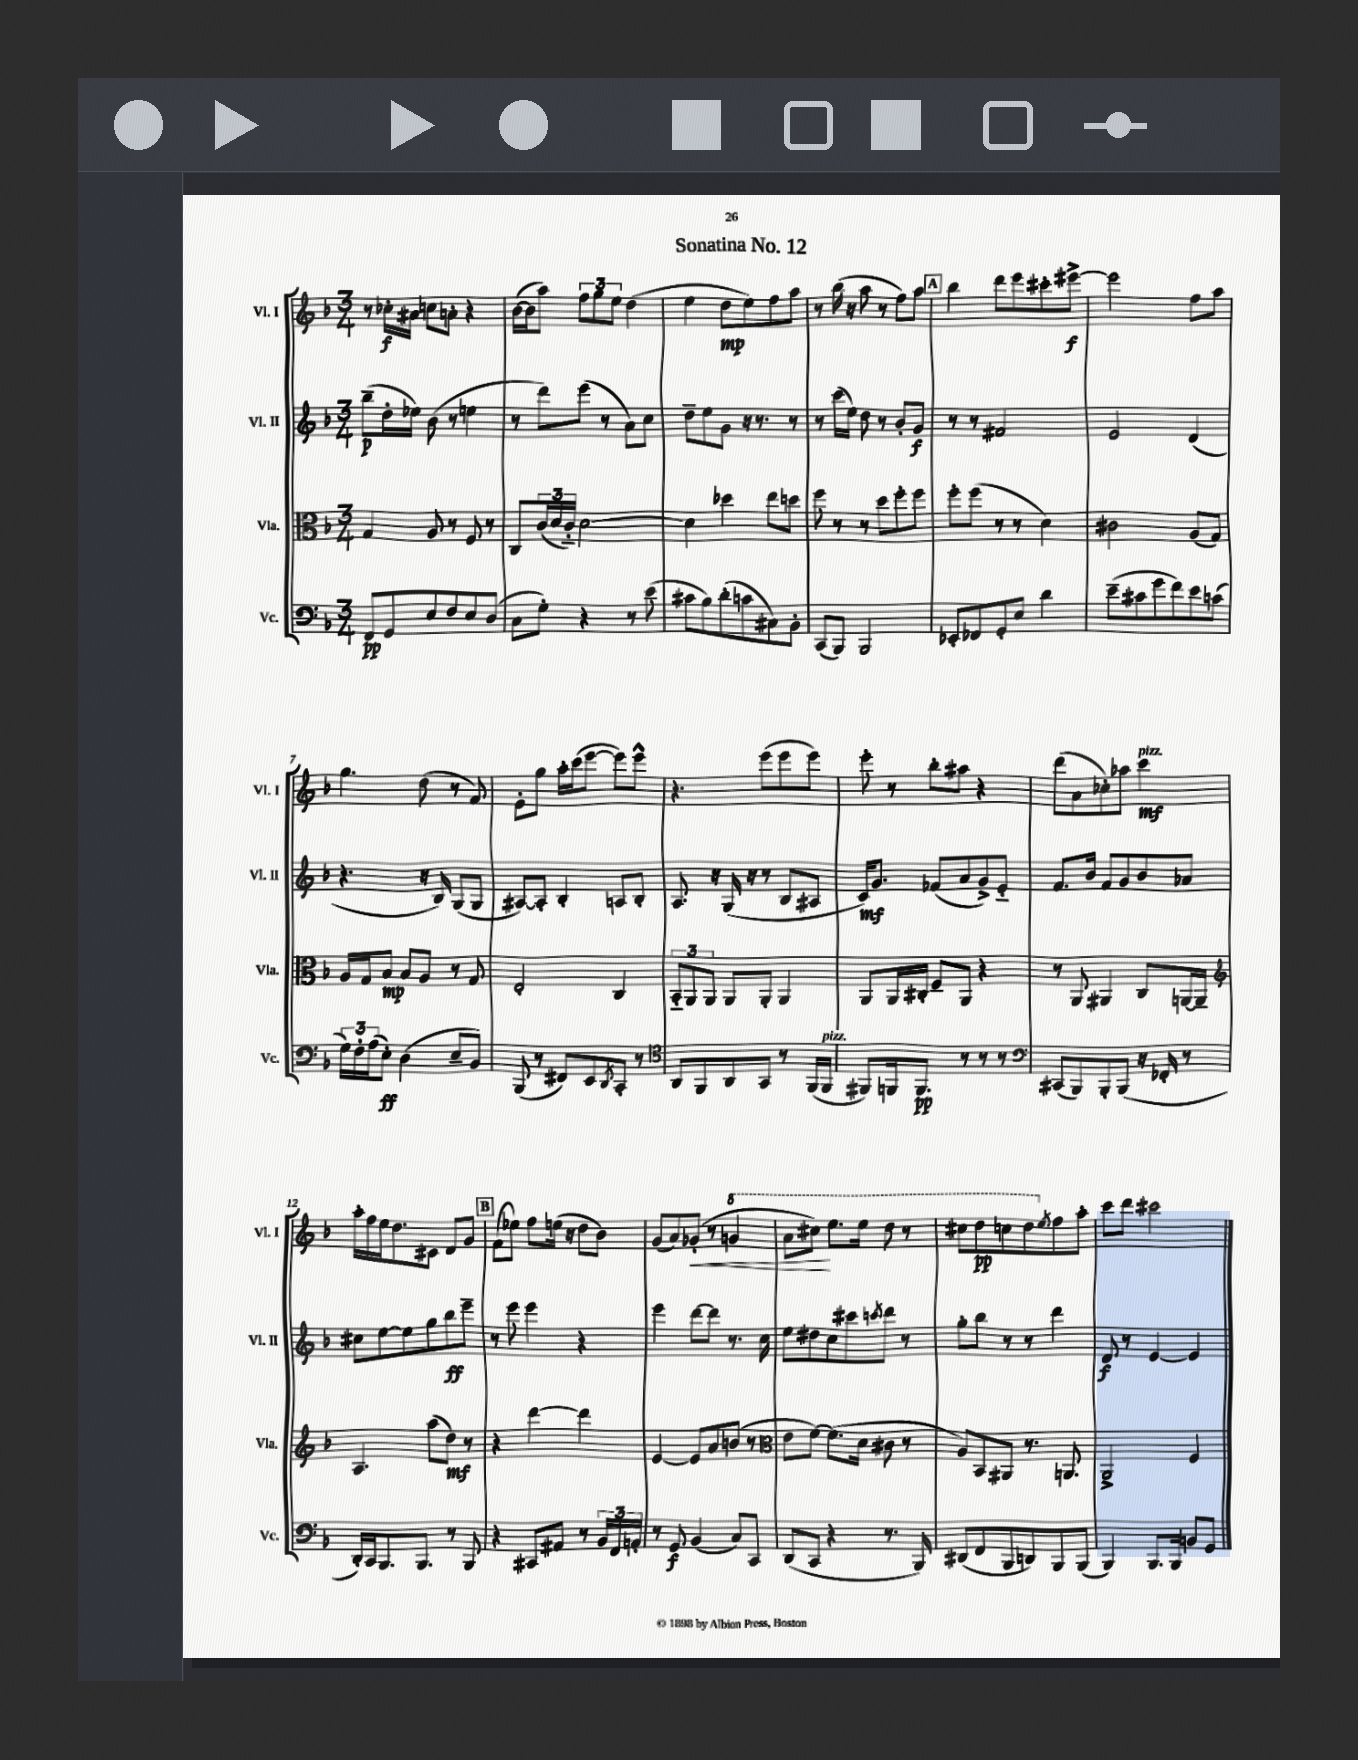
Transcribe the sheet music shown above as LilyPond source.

\header { title = "Sonatina No. 12" }
<<
\new StaffGroup <<
\new Staff = "s0" \with { instrumentName = "Vl. I" shortInstrumentName = "Vl. I" } {
    \clef treble \key f \major \numericTimeSignature \time 3/4
    r8 ces''16-.\f ais'16 c''8 a'8-. r4 |
    bes'16~( bes'16 a''8) \tuplet 3/2 { f''8 g''8 e''8 } d''4( |
    e''4 d''8\mp e''8) f''8 a''8 |
    r8 bes''16( r16 a''8 r8 f''8) a''8 |
    \mark \markup { \box "A" } bes''4 d'''8 e'''8 cis'''8-. eis'''8~->\f |
    eis'''2 f''8 a''8 |
    g''4. d''8( r8 f'8) |
    e'8-. g''8 a''16-. c'''16( e'''8~ e'''8) e'''8-^ |
    r4. e'''8( e'''8 e'''8) |
    e'''8-. r8 bes''8-. ais''8 r4 |
    d'''8( a'8 ces''8-.) aes''8 c'''4\mf^\markup { \italic "pizz." } |
    a''16-. f''16 e''16 d''8. cis'8 d'8 g'8 |
    \mark \markup { \box "B" } f'8( ees''8) f''8 e''16( r16 d''8 bes'8) |
    g'8( a'8) ges'8-.\<( r8 \ottava #1 g''!4 |
    a''8 cis'''8\!) e'''8. e'''16 d'''8 r8 |
    cis'''8 d'''8\pp c'''8 d'''8 \ottava #0 \acciaccatura { e''8 } f''8 a''8-. |
    c'''8 d'''8 cis'''2 \bar "|." |
}
\new Staff = "s1" \with { instrumentName = "Vl. II" shortInstrumentName = "Vl. II" } {
    \clef treble \key f \major \numericTimeSignature \time 3/4
    bes''8--\p( d''16-. ees''16) bes'8( r8 e''4 |
    r8 d'''8) e'''8( r8 a'8) c''8 |
    d''8-- e''8 g'8 r16 r8. r8 |
    r8 c'''16( e''16) d''8 r8 bes'8-. g'8\f |
    \mark \markup { \box "A" } r8 r8 fis'2 |
    e'2 d'4( |
    r4. r16 bes16) g8( g8 |
    ais8~) ais8-. bes4-. a8 bes8-. |
    a8. r16 g16( r16 r8 bes8 ais8 |
    c'16\mf) g'8. fes'8( a'8 g'8->) e'8-_ |
    f'8. bes'16 f'8 g'8 bes'8 aes'8 |
    cis''8 e''8~ e''8 g''8 bes''8\ff e'''8-- |
    \mark \markup { \box "B" } r8 e'''8 e'''4 r4 |
    e'''4 d'''8~ d'''8 r8. c''16 |
    e''8 dis''8 c''8 cis'''8 \acciaccatura { c'''8 } d'''8 r8 |
    g''8-. bes''8 r8 r8 d'''4 |
    d'8\f r8 e'4~ e'4 \bar "|." |
}
\new Staff = "s2" \with { instrumentName = "Vla." shortInstrumentName = "Vla." } {
    \clef alto \key f \major \numericTimeSignature \time 3/4
    g4 a8 r8 f8 r8 |
    c8 \tuplet 3/2 { c'16( d'16 c'16-_) } d'2~ |
    d'4 des''4 e''8 d''8 |
    f''8 r8 r8 d''8 f''8-. f''8 |
    \mark \markup { \box "A" } f''8-. f''8( r8 r8 d'4) |
    cis'2 a8( g8) |
    a16 g16 bes8\mp bes8 a8 r8 g8 |
    e2-. c4 |
    \tuplet 3/2 { bes,8-_ a,8 a,8 } a,8 a,8-. a,4 |
    a,8 a,16 cis16-. f8-- a,8 r4 |
    r8 a,8 ais,4 c8 a,16~ a,16-- |
    \clef treble a4. a''8( d''8\mf) r8 |
    \mark \markup { \box "B" } r4 d'''4~ d'''4 |
    e'4~ e'8 a'8 b'8( r8 |
    \clef alto e'8 f'8~) f'8.( d'16 cis'8 r8 |
    a8) bes,8 ais,8 r8. a,8. |
    a,2-> f4 \bar "|." |
}
\new Staff = "s3" \with { instrumentName = "Vc." shortInstrumentName = "Vc." } {
    \clef bass \key f \major \numericTimeSignature \time 3/4
    f,8\pp g,8 e8 f8 e8 d8( |
    c8 g8-.) r4 r8 e'8( |
    cis'8 bes8) d'8-.( c'8 cis8) bes,8-. |
    c,8( bes,,8) bes,,2 |
    \mark \markup { \box "A" } ees,8-. fes,8 g,8-. e8 d'4 |
    e'8--( cis'8 g'8 f'8) e'8 c'8( |
    \tuplet 3/2 { g16) f16-. a16( } e8-.\ff) d4( e8-- bes,8) |
    bes,,8( r8 fis,8) e,8 \acciaccatura { d,8 } c,8-. r8 |
    \clef tenor a,8 f,8 a,8 g,8 r8 f,16( f,16^\markup { \italic "pizz." } |
    fis,8) f,16 f,8.\pp r8 r8 r8 |
    \clef bass cis,8( bes,,8) bes,,8-. bes,,8( r16 fes,16-. r8 |
    d,16-.) c,16 bes,,8. bes,,8. r8 bes,,8 |
    \mark \markup { \box "B" } r4 cis,8 ais,8 r8 \tuplet 3/2 { bes,16 f,16 a,16-. } |
    r8 g,8\f bes,4( c8) c,8 |
    d,8( c,8 r4 r8. bes,,16) |
    dis,8( f,8 bes,,8 d,8) bes,,8 bes,,8( |
    bes,,4) bes,,8. bes,,16 b,8 g,8 \bar "|." |
}
>>
>>
